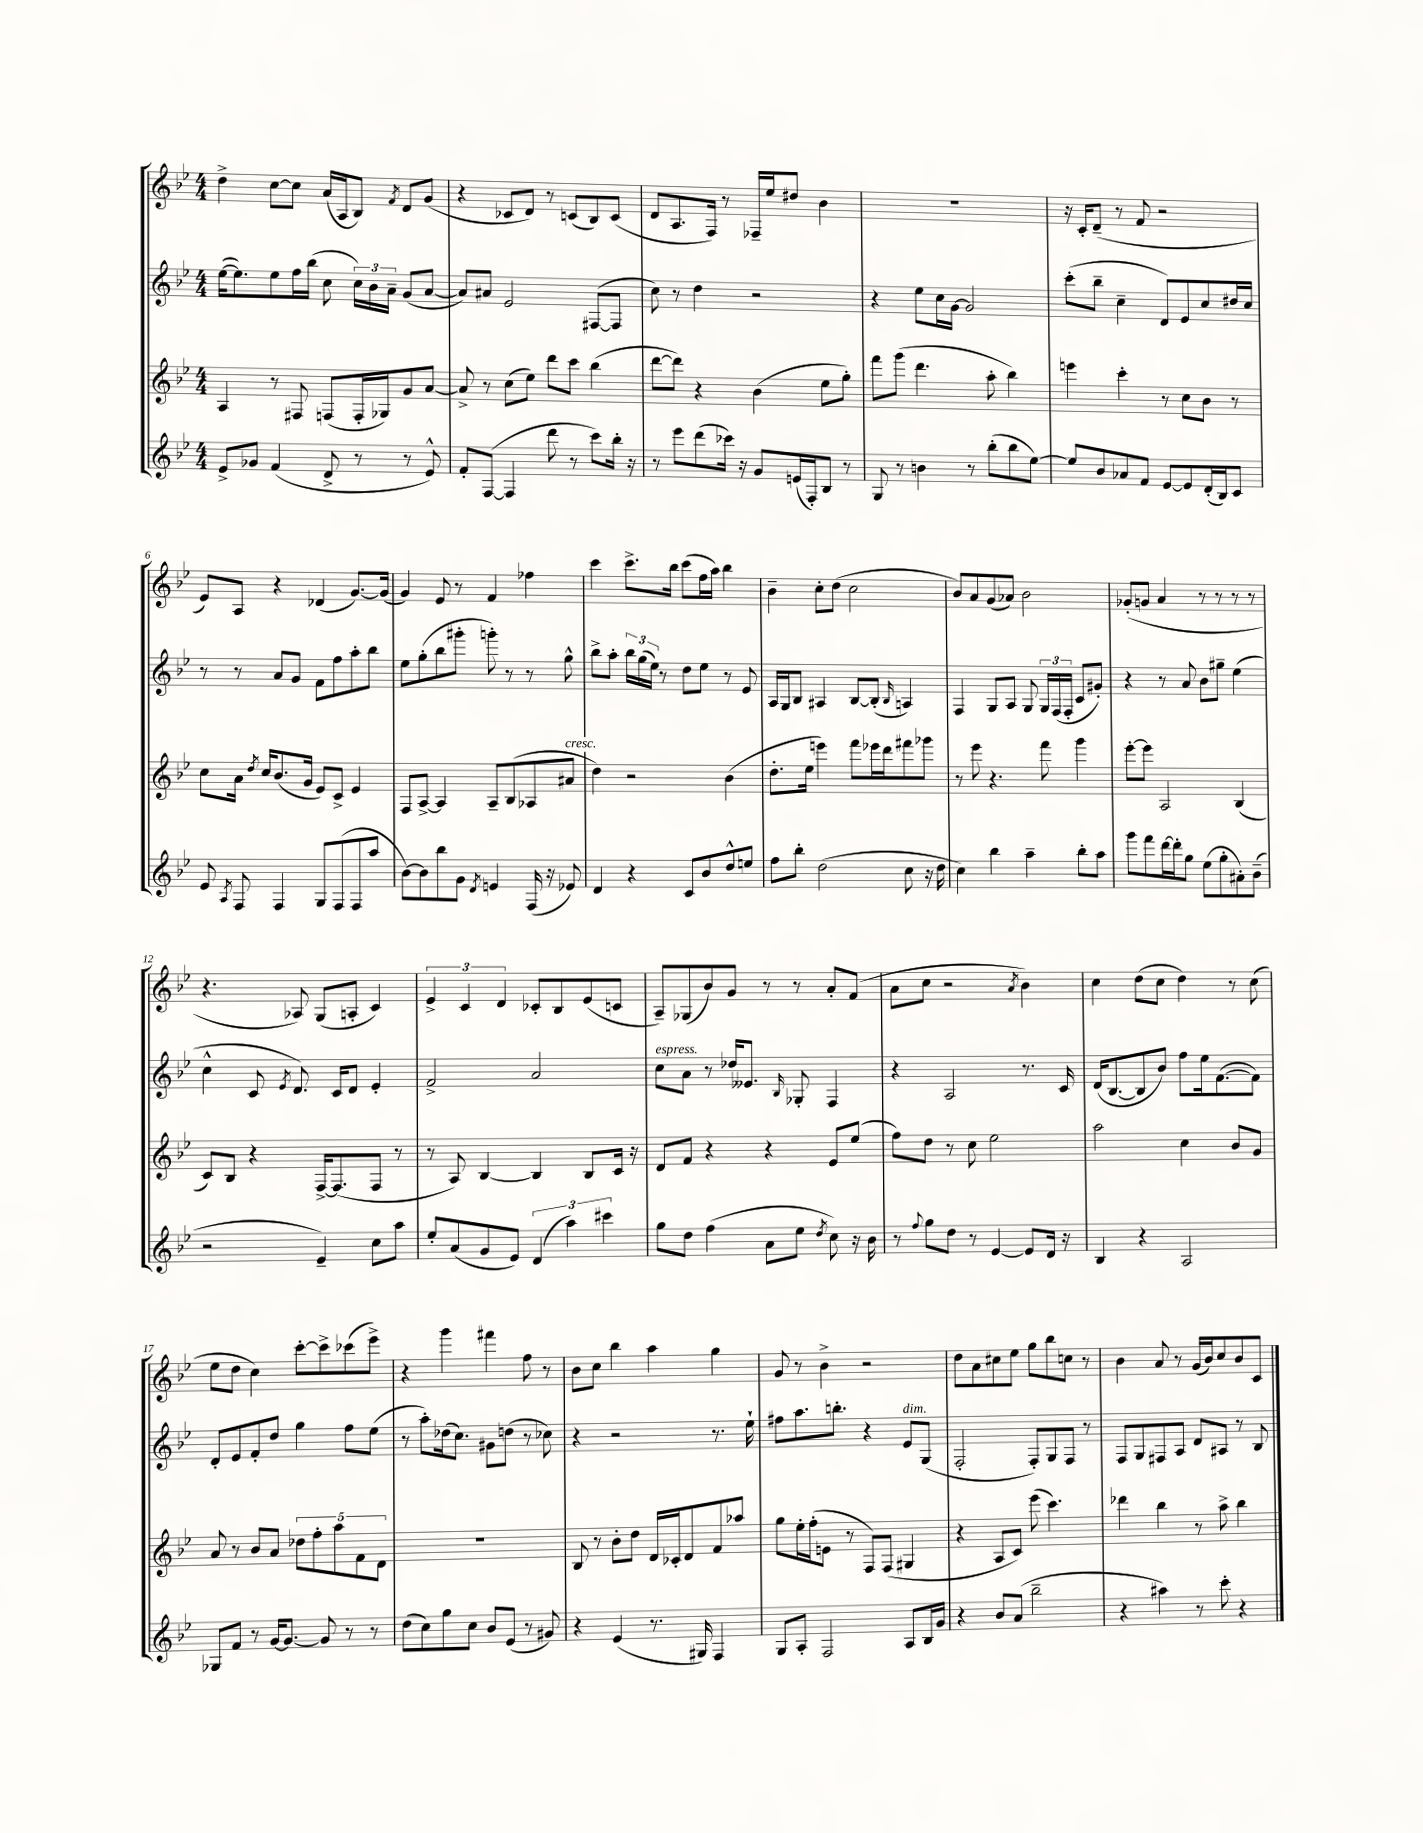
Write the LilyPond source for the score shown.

<<
\new StaffGroup <<
\new Staff = "s0" {
    \clef treble \key bes \major \numericTimeSignature \time 4/4
    \autoBeamOff d''4-> c''8[~ c''8] a'16[( a16 bes8]) \acciaccatura { f'8 } d'8[ g'8]( |
    r4 ces'8[ d'8]) r8 c'8[( bes8) c'8]( |
    d'8[ a8. f16]) r8 fes16[-- ees''16 dis''8] bes'4 |
    R1 |
    r16 c'16[-. d'8]--( r8 f'8 r2 |
    ees'8[) a8] r4 des'4( g'8.[~) g'16]( |
    g'4) ees'8 r8 f'4 fes''4 |
    c'''4 c'''8.[-> bes''16] c'''8[( f''16 a''16]) bes''4 |
    bes'4-- c''8[-. d''8]( c''2 |
    bes'8[) a'8 g'8( aes'8]) bes'2 |
    ges'8[-.( g'8] a'4 r8 r8 r8 r8 |
    r4. aes8) g8[( a8]-. c'4) |
    \tuplet 3/2 { ees'4-> c'4 d'4 } ces'8[-. bes8 ees'8( c'8] |
    a8[--) ges8( bes'8) g'8] r8 r8 a'8[-. f'8]( |
    a'8[ c''8] r2 \acciaccatura { a'8 } bes'4) |
    c''4 d''8[( c''8] d''4) r8 c''8( |
    ees''8[ d''8] c''4) c'''8[~-. c'''8-> ces'''8( ees'''8]->) |
    r4 g'''4 fis'''4 f''8 r8 |
    bes'8[ c''8] bes''4 a''4 g''4 |
    g'8 r8 bes'4-> r2 |
    d''8[ a'8 cis''8 ees''8] g''8[ bes''8 c''8] r8 |
    bes'4 a'8 r8 g'16[( bes'16) c''8 bes'8 c'8] \bar "|." |
}
\new Staff = "s1" {
    \clef treble \key bes \major \numericTimeSignature \time 4/4
    \autoBeamOff ees''16[~( ees''8.) ees''8 f''16 bes''16]( c''8 \tuplet 3/2 { c''16[) bes'16 a'16]-- } g'8[( a'8]~ |
    a'8[) ais'8] ees'2 fis8[~( fis8] |
    c''8) r8 d''4 r2 |
    r4 ees''8[ c''16 g'16]~ g'2 |
    c'''8[-.( bes''8]-- c''4-- d'8[) ees'8 c''8 dis''16 c''16] |
    r8 r8 a'8[ g'8] f'8[ f''8 a''8-. bes''8] |
    ees''8[ g''8-.( bes''8 gis'''8]-. g'''8-.) r8 r8 g''8-^ |
    bes''8[-> a''8]-. \tuplet 3/2 { bes''16[ g''16( ees''16]) } r8 d''8[ ees''8] r8 ees'8 |
    a16[ g16 bes8] ais4 bes8[~ bes8]-.( \grace { bes16 } a4) |
    f4 g8[ a8] g8 \tuplet 3/2 { g16[ f16( f16]-. } c'8[ gis'8]-.) |
    r4 r8 a'8 bes'8[ gis''8]-- ees''4( |
    c''4-^ c'8 \acciaccatura { ees'8 } d'8.) c'16[ d'8] ees'4-. |
    f'2-> a'2 |
    c''8[^\markup { \italic "espress." } a'8] r8 des''16[ eeses'8.] \grace { bes16 } ges8-. f4 |
    r4 a2 r8. c'16 |
    d'16[( bes8.~ bes8 bes'8]) f''8[ ees''16 f'8.~( f'8]) |
    d'8[-. ees'8 f'8-. d''8] g''4 f''8[ ees''8]( |
    r8 a''8[-.) des''16( c''8.]) gis'8[ d''8]( r8 ces''8) |
    r4 r2 r8. ees''16-! |
    fis''8[ a''8. b''8.]-. r4 ees'8[^\markup { \italic "dim." } g8]( |
    f2-. f8[-.) g8 f8] r8 |
    f8[ g8 fis8 a8] d'8[ ais8] r8 bes8 \bar "|." |
}
\new Staff = "s2" {
    \clef treble \key bes \major \numericTimeSignature \time 4/4
    \autoBeamOff a4 r8 fis8 f8[( f16-. ges16) g'8 a'8]~ |
    a'8-> r8 c''8[( ees''8]) d'''8[ c'''8] bes''4( |
    d'''8[~ d'''8]) r4 bes'4( ees''8[ g''8]-.) |
    f'''8[ g'''8]( d'''4. a''8-. bes''4) |
    e'''4 c'''4-. r8 c''8[ bes'8] r8 |
    c''8[ a'16] \acciaccatura { d''8 } c''16[ bes'8.( g'16] ees'8[) c'8]-> ees'4 |
    f8[ a8]~-> a4 a8[-- bes8( aes8 ais'8]^\markup { \italic "cresc." } |
    d''4) r2 bes'4( |
    d''8.[-. ees''16] e'''4) f'''8[ ees'''16 d'''16 fis'''8 ges'''8] |
    r8 ees'''8 r4. f'''8 g'''4 |
    ees'''8[~-. ees'''8] a2 bes4( |
    c'8[) bes8] r4 f16[~-> f8.( f8] r8 |
    r8 a8) bes4~ bes4 bes8[ c'16] r16 |
    d'8[ f'8] r4 r4 ees'8[ ees''8]( |
    f''8[) d''8] r8 c''8 ees''2 |
    a''2 c''4 bes'8[ g'8] |
    a'8 r8 bes'8[ a'8] \tuplet 5/4 { des''8[ f''8-. a''8 f'8 d'8] } |
    R1 |
    bes8 r8 bes'8[-. d''8] d'16[ ces'16-. d'8 f'8 aes''8] |
    g''8[ ees''16-. f''16-.( e'8] r8 f8[) f8]( gis4 |
    r4 a8[ c'8]) ees'''8( c'''4.) |
    des'''4 bes''4 r8 a''8-> bes''4 \bar "|." |
}
\new Staff = "s3" {
    \clef treble \key bes \major \numericTimeSignature \time 4/4
    \autoBeamOff ees'8[-> ges'8] f'4( d'8-> r8 r8 ees'8-^) |
    f'8[-. f8]~( f4 d'''8 r8 c'''8[) bes''16]-. r16 |
    r8 ees'''8[ d'''8( ces'''16]) r16 g'8[ e'16( f16-.) bes8] r8 |
    g8 r8 b'4 r8 bes''8[-.( bes''8 ees''8]~) |
    ees''8[ bes'8 aes'8 f'8] ees'8[~ ees'8 d'16-.( bes16) c'8] |
    ees'8 \acciaccatura { a8 } f8 f4 g8[ f8( f8 a''8] |
    bes'8[~) bes'8 bes''8 g'8] \acciaccatura { d'8 } e'4 f16( r16 ees'8) |
    d'4 r4 c'8[ bes'8 d''8-^ e''8] |
    f''8[ bes''8]-. d''2( c''8 r16 d''16 |
    c''4) bes''4 a''4-- bes''8[-. a''8] |
    g'''8[ f'''8 d'''16~ d'''16-. g''8] ees''8[( g''8-. ais'8-.) bes'8]--( |
    r2 ees'4--) c''8[ a''8] |
    ees''8[-. a'8( g'8 ees'8]) \tuplet 3/2 { d'4( a''4) cis'''4 } |
    g''8[ d''8] f''4( a'8[ ees''8] \acciaccatura { d''8 } c''8) r16 bes'16 |
    r8 \appoggiatura { f''8 } g''8[ d''8] r8 ees'4~ ees'8[ d'16] r16 |
    bes4 r4 a2 |
    ges8[ f'8] r8 g'16[~ g'8.]~ g'8 r8 r8 |
    d''8[( c''8) g''8 c''8] bes'8[ ees'8]( r8 gis'8) |
    r4 ees'4( r8. gis16) f4 |
    g8[ a8]-. f2 a8[ bes16 g'16] |
    r4 bes'8[ a'8]( bes''2-- |
    r4 ais''4) r8 c'''8-. r4 \bar "|." |
}
>>
>>
